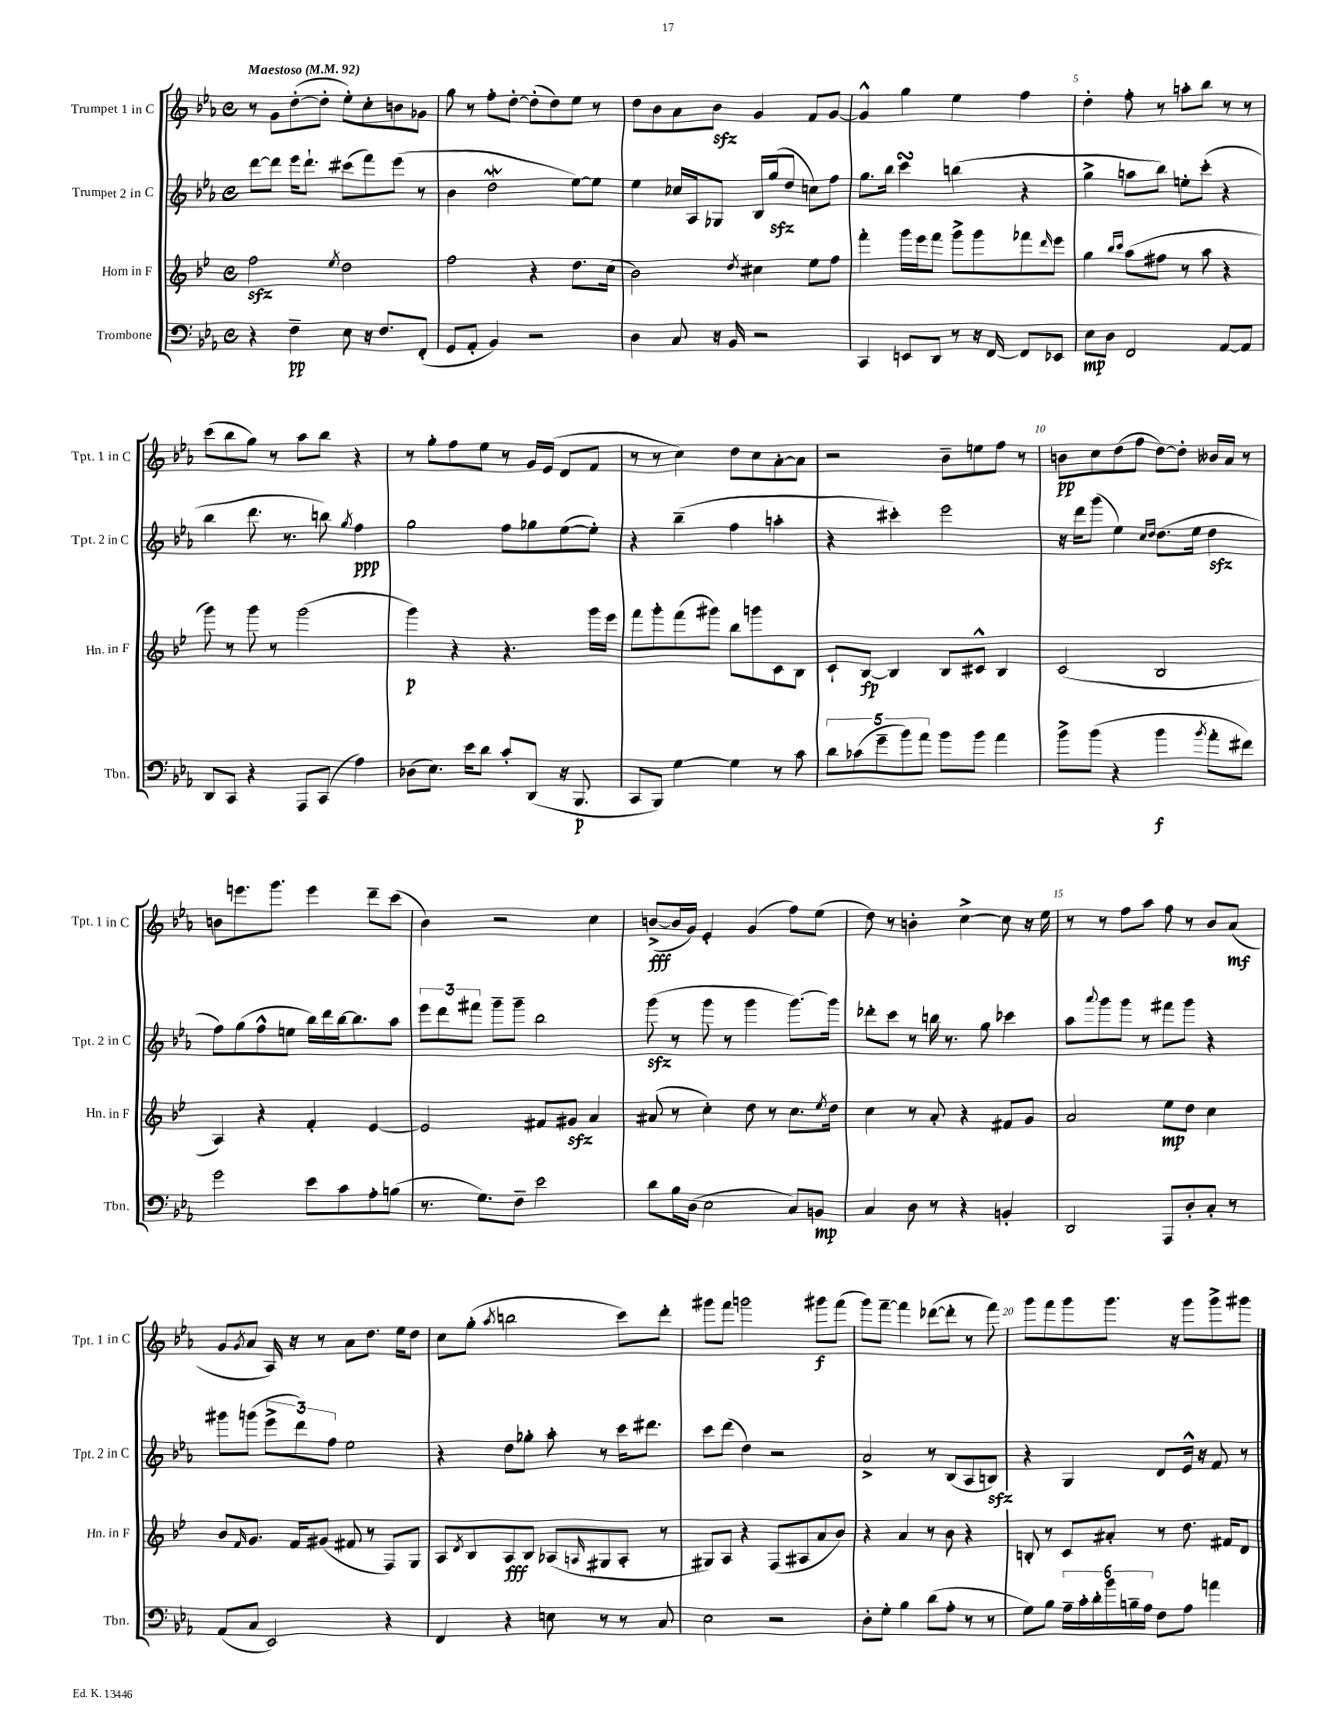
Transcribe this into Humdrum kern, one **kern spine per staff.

**kern	**kern	**kern	**kern
*staff4	*staff3	*staff2	*staff1
*clefF4	*clefG2	*clefG2	*clefG2
*k[b-e-a-]	*k[b-e-]	*k[b-e-a-]	*k[b-e-a-]
*M4/4	*M4/4	*M4/4	*M4/4
*met(c)	*met(c)	*met(c)	*met(c)
*MM92	*MM92	*MM92	*MM92
4r	2ff	[8ddd	8r
.	.	8ddd]	8g
4F~	.	16eee-	([8dd'
.	.	8.ddd`	.
.	.	.	8dd']
.	8qee-	.	.
8E-	2dd	(8ccc#	8ee-')
16r	.	8fff)	8cc'
8.F	.	.	.
.	.	(8eee-	8b
(8FF'	.	8r	8g-
=	=	=	=
8GG	2ff	4b-	8gg
8AA-'	.	.	8r
4BB-)	.	2dd	8ff'
.	.	.	[8dd'
2r	4r	.	(8dd']
.	.	.	8dd)
.	8.dd	[8ee-)	8ee-
.	.	8ee-]	8r
.	(16cc	.	.
=	=	=	=
4D	2b-)	4ee-	8dd
.	.	.	8b-
8C	.	16cc-	8a-
.	.	16A-	.
16r	.	8G-	8b-
16BB-	.	.	.
.	8qdd	.	.
2r	4cc#	16B-	4g
.	.	(16gg	.
.	.	8dd	.
.	8ee-	8cc)	8f
.	8ff	8ff	[8g
=	=	=	=
4CC	4fff'	8.gg	4g^^]
.	.	16bb-	.
8EE	16ggg	4ccc	4gg
.	16eee-	.	.
8DD	8fff	.	.
8r	8ggg^	(4bb	4ee-
16r	8ggg	.	.
[16FF	.	.	.
8FF]	8fff-	4r	4ff
.	16qqddd	.	.
8EE-	8eee-	.	.
=	=	=	=
8E-	4gg	4gg^	4dd'
8D	.	.	.
.	16qqbb-	.	.
.	16qqccc	.	.
2FF	(8aa	8aa	8ff'
.	8ff#	8bb-)	8r
.	8r	8ee'	8aa'
.	8aa	(8ccc'	8bb-
[8AA-	4r	4r	8r
8AA-]	.	.	8r
=	=	=	=
8DD	8ggg)	4bb-	(8ccc
8CC	8r	.	8bb-
4r	8ggg	8.ddd	8gg)
.	8r	.	8r
.	.	8.r	.
8AAA-	(2ggg	.	8aa-
(8CC	.	8bb)	8bb-
.	.	8qgg	.
4A-)	.	4ff	4r
=	=	=	=
(8D-	4ggg)	2gg	8r
8.E-)	.	.	8gg'
.	4r	.	8ff
16e-	.	.	.
8d	.	.	8ee-
8c'	4.r	8ff	8r
(8DD	.	8gg-	16g
.	.	.	(16e-
16r	.	([8ee-	8d
8.BBB-	.	.	.
.	16ggg	8ee-'])	8f
.	16eee-	.	.
=	=	=	=
8CC	8fff	4r	8r
8BBB-)	8ggg'	.	8r
[4G	(8fff	(4bb-~	4cc)
.	8ggg#)	.	.
4G]	8bb-	4ff	8dd
.	8ggg	.	8cc
8r	8c	4aa'	[8a-'
8c	8B-	.	8a-]
=	=	=	=
10d	8c`	4r	2r
(10c-	.	.	.
.	[8B-	.	.
10g~	.	.	.
.	4B-]	4ccc#')	.
10b-)	.	.	.
10a-	.	.	.
8b-	8B-	2eee-	8b-~
8b-	8c#^^	.	8ee
4a-	4B-	.	8ff
.	.	.	8r
=	=	=	=
8b-^	(2c	16r	8b
.	.	16ddd	.
(8b-	.	(8ggg	8cc
4r	.	4ee-)	(8dd
.	.	.	8ff
.	.	16qqcc	.
.	.	16qqdd	.
4b-	2B-	(8.dd	[8dd)
.	.	.	8dd']
.	.	16ee-	.
8qb-	.	.	.
8a-'	.	4dd	16b--
.	.	.	16a-
8f#)	.	.	8r
=	=	=	=
2g	4A)	8ff)	8b
.	.	(8gg	8.eee
.	4r	8ff^^	.
.	.	.	8.ggg
.	.	8ee	.
8e-	4f'	16bb-)	4eee
.	.	16ddd	.
8c	.	[16bb-	.
.	.	8.bb-]	.
8A-'	[4e-	.	8ddd~
(8B	.	8aa-	(8ccc
=	=	=	=
8.r	2e-]	12eee-	4b-)
.	.	12ddd	.
.	.	12fff#	.
8.G)	.	.	.
.	.	8ggg~	2r
8F~	.	8ggg~	.
2e-	8f#	2bb-	.
.	8g#	.	.
.	4a	.	4cc
=	=	=	=
8d	(8a#	(8ggg	([8b^
16B-	8r	8r	16b]
(16D	.	.	16g)
2E-	4cc')	8ggg	4e-'
.	.	8r	.
.	8dd	4ggg	(4g
.	8r	.	.
8C)	8.cc	[8.ggg)	8ff)
8BB	.	.	(8ee-
.	8qee-	.	.
.	16dd	16ggg]	.
=	=	=	=
4C	4cc	8ddd-'	8dd)
.	.	8ccc	8r
8D	8r	8r	4b'
8r	8a'	16bb	.
.	.	8.r	.
4r	4r	.	[4cc^
.	.	8gg	.
4BB'	8f#	4ccc-	8cc]
.	8g	.	16r
.	.	.	16ee-
=	=	=	=
2DD	2a	8aa-	8r
.	.	8qqaaa-	.
.	.	8ggg	8r
.	.	8ggg	8ff
.	.	8r	8aa-
8AAA-	8ee-	8fff#	8ff
8D'	8dd	8ggg	8r
8C'	4cc	4r	8b-
8r	.	.	(8a-
=	=	=	=
(8AA-	8b-	8ggg#	8g
.	16qqf	.	8qg
8C	8.g	(8ggg	8a-
2EE-)	.	12eee-^	16A-)
.	16f	.	16r
.	.	12ddd)	.
.	(8g#	.	8r
.	.	12ff	.
.	8f#	2ee-	8a-
.	8r	.	8.dd
4r	8F)	.	.
.	.	.	16ee-
.	8G	.	8dd
=	=	=	=
4FF	8A	4r	8cc
.	8qd	.	.
.	8B-	.	(8gg'
.	.	.	8qaa-
4r	8A	8dd	2bb
.	8B-	8gg-'	.
8E	(8A-	8aa-'	.
.	16qqA	.	.
8r	8G#	8r	.
8r	8A'	16ccc	8ccc)
.	.	8.ddd#	.
8C	8r	.	8ddd'
=	=	=	=
2E-	8G#)	8ccc	8ggg#
.	8A	(8ddd	8fff
.	4r	4dd)	2ggg
2r	(8F	2r	.
.	8A#	.	.
.	8a	.	8ggg#
.	8b-)	.	(8fff
=	=	=	=
8D'	4r	2a-^	8ggg)
8G'	.	.	[8fff~
4B-	4a	.	4fff]
(8d	8r	8r	([8ddd-
8A-'	8b-	(8B-	8ddd-']
8r	4r	8A-	8r
8r	.	8B)	8fff)
=	=	=	=
8G)	8B'	4r	8ggg
8B-	8r	.	8fff
24A-~	8c	4G	8ggg
24c'	.	.	.
24d'	.	.	.
24b-	8a#'	.	8.ggg
24B~	.	.	.
24A-	.	.	.
8F	8r	8d	.
.	.	.	16r
8A-	8.dd	16e-^^	8ggg
.	.	16r	.
4a	.	8f	8ggg^
.	16f#	.	.
.	8d	8r	8ggg#
==	==	==	==
*-	*-	*-	*-
